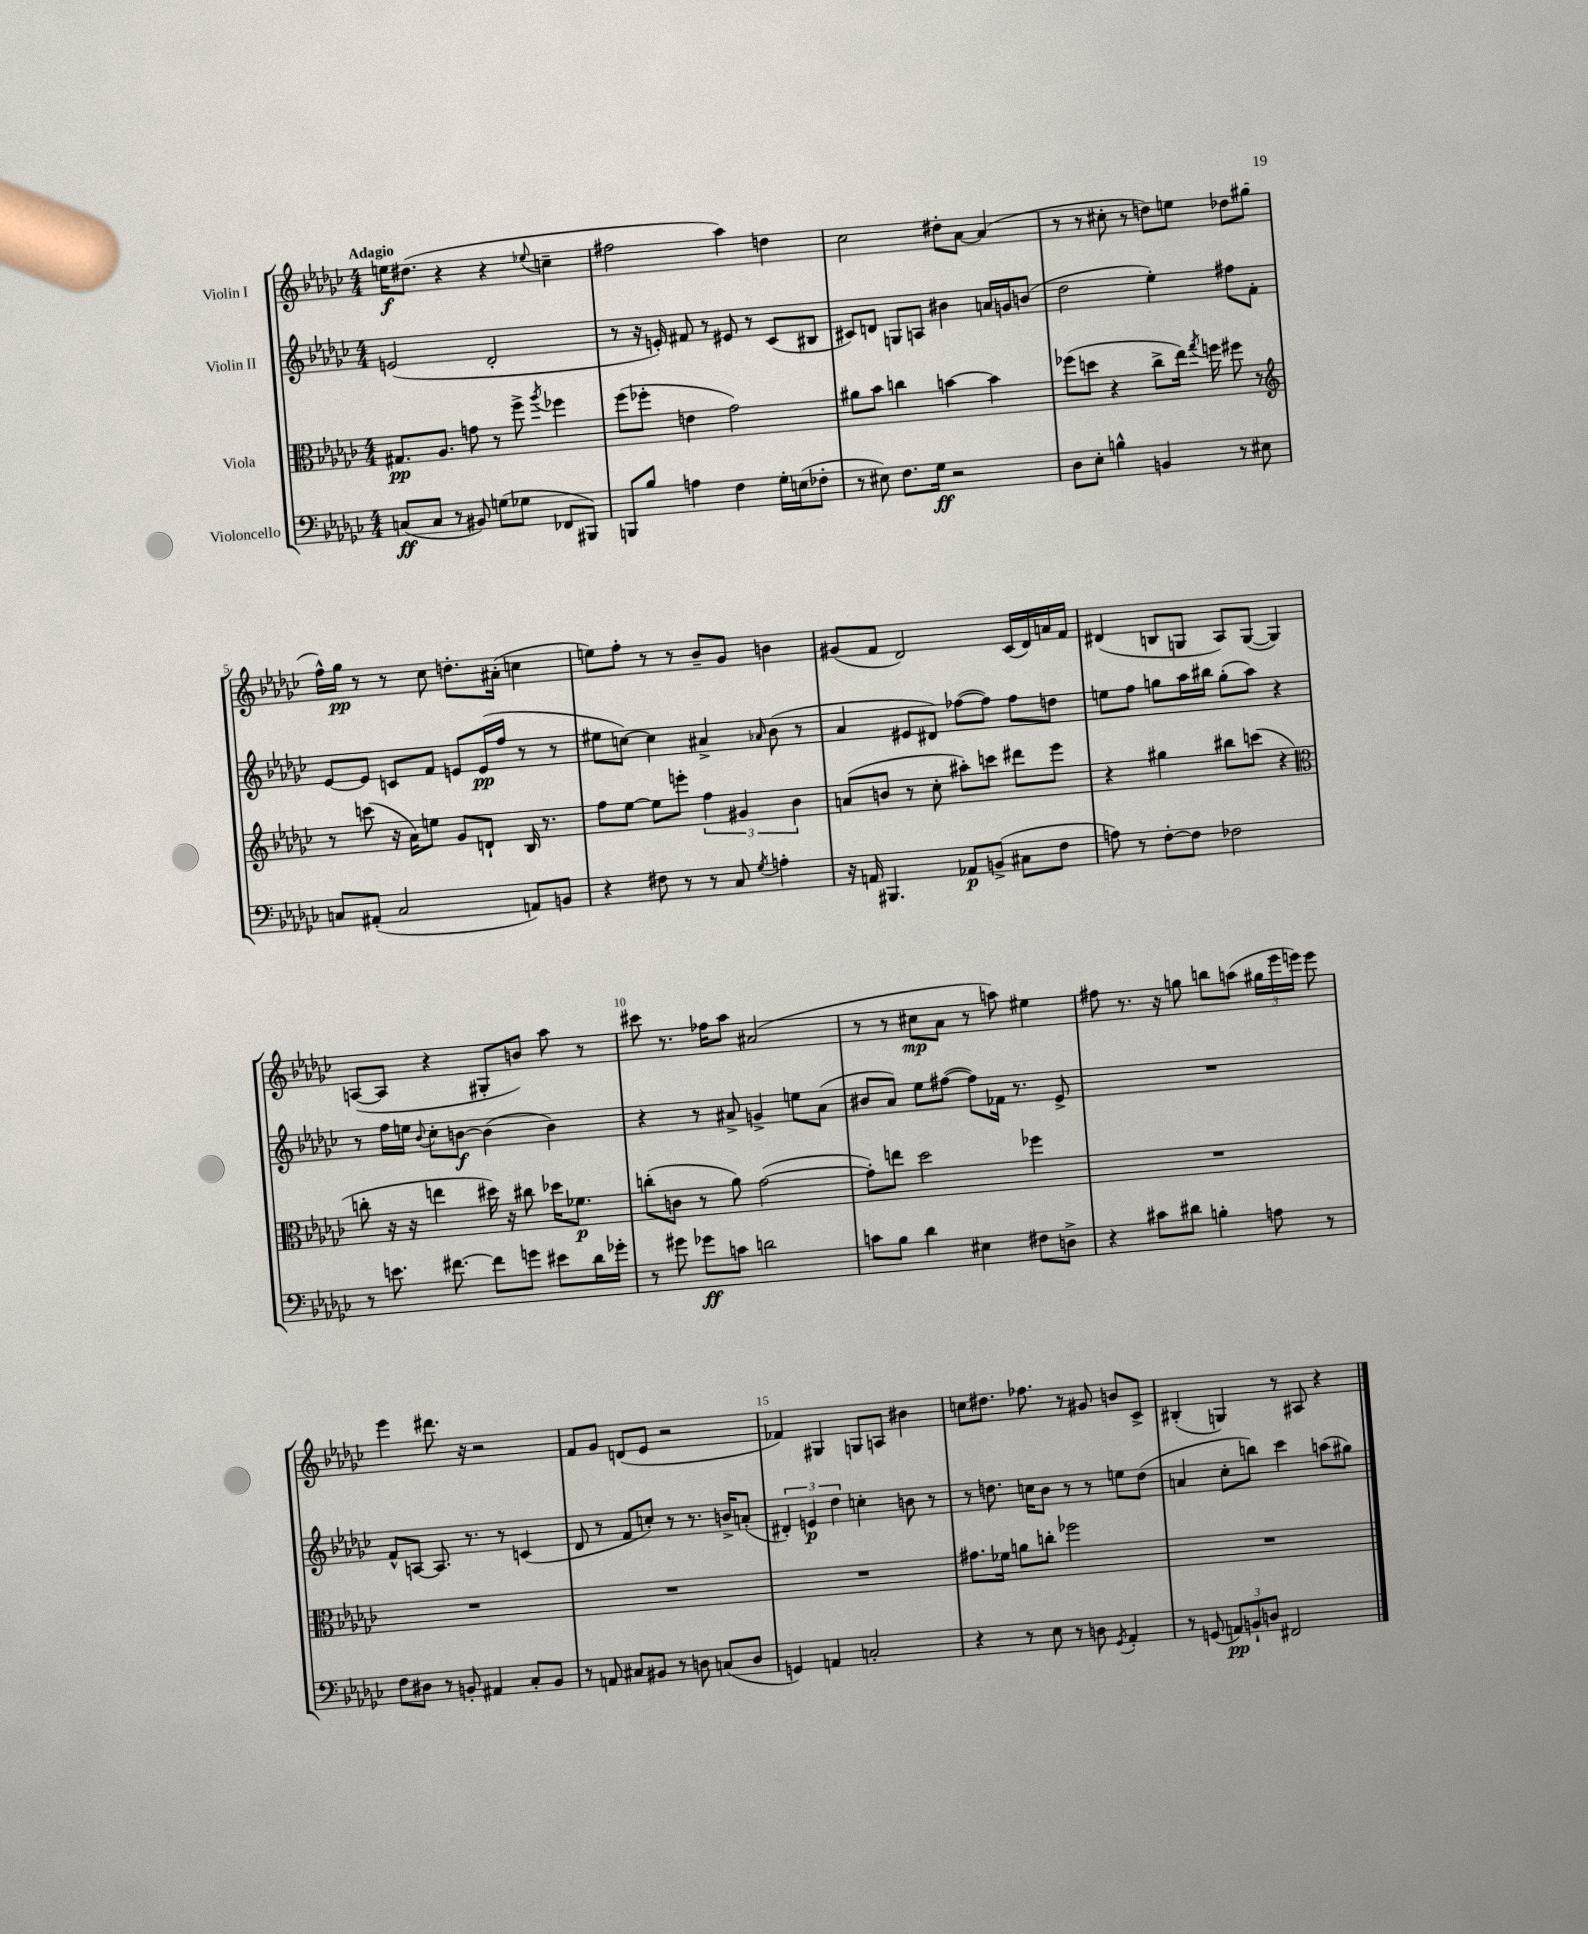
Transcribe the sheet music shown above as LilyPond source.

<<
\new StaffGroup <<
\new Staff = "s0" \with { instrumentName = "Violin I" } {
    \clef treble \key ges \major \numericTimeSignature \time 4/4 \tempo "Adagio"
    \autoBeamOff e''16[\f dis''8.]( r4 r4 \appoggiatura { ees''8 } c''4-- |
    fis''2 aes''4) d''4 |
    ces''2 dis''8[-. aes'8]~ aes'4( |
    r8 r8 cis''8-. r8 d''8[) e''8] des''8[ gis''8]( |
    f''16[-^) ges''16]\pp r8 r8 ces''8 d''8.[-. ais'16]-.( c''4 |
    e''8[) f''8]-. r8 r8 bes'8[-- ges'8] b'4 |
    gis'8[( f'8] des'2) ces'16[( des'16) a'16 f'16] |
    dis'4( b8[ g8] aes8[) g8]~( g4) |
    a8[~( a8] r4 gis8[-. b'8]) aes''8 r8 |
    cis'''8 r8. fes''16[ aes''8] ais'2( |
    r8 r8 cis''8[\mp aes'8] r8 a''8) eis''4 |
    fis''8 r8. r16 g''8 b''8[ a''8]( \tuplet 3/2 { gis''16[ ees'''16 e'''16]) } e'''8 |
    ees'''4 dis'''8. r16 r2 |
    f'8[ ges'8] d'8[( ees'8] r2 |
    fes'4) gis4 g8[ a8] bis'4 |
    c''8[ dis''8.] fes''8. r8 gis'8 b'8[ ces'8]-> |
    bis4-.( g4) r8 ais8 r4 \bar "|." |
}
\new Staff = "s1" \with { instrumentName = "Violin II" } {
    \clef treble \key ges \major \numericTimeSignature \time 4/4
    \autoBeamOff e'2( des'2-. |
    r8 r16 e'16-.) fis'8 r8 eis'8 r8 ces'8[( bis8] |
    cis'8[) d'8] g8[ a8] bis'4 a'16[ g'16 b'8]( |
    des''2 ees''4-.) fis''8[ f'8]-. |
    ees'8[~ ees'8] c'8[ f'8] e'8[ e'16\pp( f''16] r8 r8 |
    eis''8[ c''8]~) c''4 ais'4-> \grace { aes'16 } bes'8( r8 |
    aes'4 eis'8[ dis'8]) fes''8[~( fes''8]) fes''8[ d''8] |
    e''8[ f''8] g''8[ aes''16 bis''16] g''8[-.( aes''8]) r4 |
    r8 f''16[ e''16] \appoggiatura { bes'8 } ces''8[-. b'8]~\f b'4( b'4) |
    r4 r8 ais'8-> g'4-> e''8[ ais'8]( |
    bis'8[ aes'8]) ees''8[ fis''8]~( fis''8[) fes'16] r8. ees'8-> |
    R1 |
    f'8[-^ a8]~ a8. r8. r8 c'4( |
    des'8 r8 f'8[ c''8]-.) r8 r8. b'16[-> a'8]-.( |
    \tuplet 3/2 { dis'4-.) e'4\p des''4 } c''4-. b'8 r8 |
    r8 d''8. c''16[ bes'8] r8 r8 e''8[ d''8]( |
    a'4 ces''8[-. b''8]) ces'''4 a''8[( gis''8]) \bar "|." |
}
\new Staff = "s2" \with { instrumentName = "Viola" } {
    \clef alto \key ges \major \numericTimeSignature \time 4/4
    \autoBeamOff gis8.[\pp aes8.] g'8 r8 f''8-> \acciaccatura { aes''8 } fes''4 |
    f''8[( fes''8]-. e'4 ges'2) |
    ais'8[ bes'8] c''4 b'4~ b'4 |
    fes''8[( d''8] r4 ces''8[-> ees''16]) \acciaccatura { ges''8 } f''16 fis''8 r8 |
    \clef treble r8 c'''8( r16 aes'16[) e''8] ges'8[ d'8]-! bes16 r8. |
    f''8[ ees''8]~ ees''8[ e'''8]-. \tuplet 3/2 { f''4 gis'4 bes'4 } |
    a'8[( b'8] r8 ces''8-. ais''8[-.) c'''8] dis'''8[ ees'''8] |
    r4 gis''4 bis''8[ c'''8]( r4 |
    \clef alto c''8-. r16 r16 e''4 dis''16) r16 cis''8 des''16[ fes'8.]\p |
    c''8[-.( c'8] r8 aes'8) ges'2~( |
    ges'8[-.) e''8] des''2 fes''4 |
    R1 |
    R1 |
    R1 |
    R1 |
    gis'8.[ fes'16] a'8[ c''8]-. fes''2 |
    R1 \bar "|." |
}
\new Staff = "s3" \with { instrumentName = "Violoncello" } {
    \clef bass \key ges \major \numericTimeSignature \time 4/4
    \autoBeamOff c8[\ff( c8] r8 bis,8) g8[( ges8] fes,8[ bis,,8]) |
    b,,8[ bes8] a4 f4 ges16[-. e16( fes8]-. |
    r8 eis8) f8.[ ges16]\ff r2 |
    des8[ ees8]-. b4-^ b,4 r8 eis8 |
    c8[ ais,8]-.( c2 a,8[) b,8] |
    r4 fis8 r8 r8 ces8 \acciaccatura { ges8 } a4-. |
    r16 a,16 bis,,4. aes,8[\p b,8]->( cis8[ f8] |
    a8) r8 f8[~-. f8] fes2 |
    r8 e'8. fis'8.~ fis'8[ g'8] eis'8[ des'16 ges'16]-. |
    r8 gis'8 ges'8[\ff c'8] d'2 |
    c'8[ bes8] des'4 eis4 fis8[ d8]-> |
    r4 cis'8[ dis'8] b4-. a8 r8 |
    f8[ dis8] r8 b,8-. ais,4 ces8[-. b,8] |
    r8 a,8 cis8[ bis,8] r8 d8 c8[( d8] |
    g,4) a,4 c2-. |
    r4 r8 ees8 r8 d8 \acciaccatura { ges,8 } aes,4-. |
    r8 g,8( \tuplet 3/2 { a,8[\pp) b,8-! d8] } fis,2 \bar "|." |
}
>>
>>
\layout { \context { \Score \override BarNumber.break-visibility = ##(#f #t #t) barNumberVisibility = #(every-nth-bar-number-visible 5) } }
